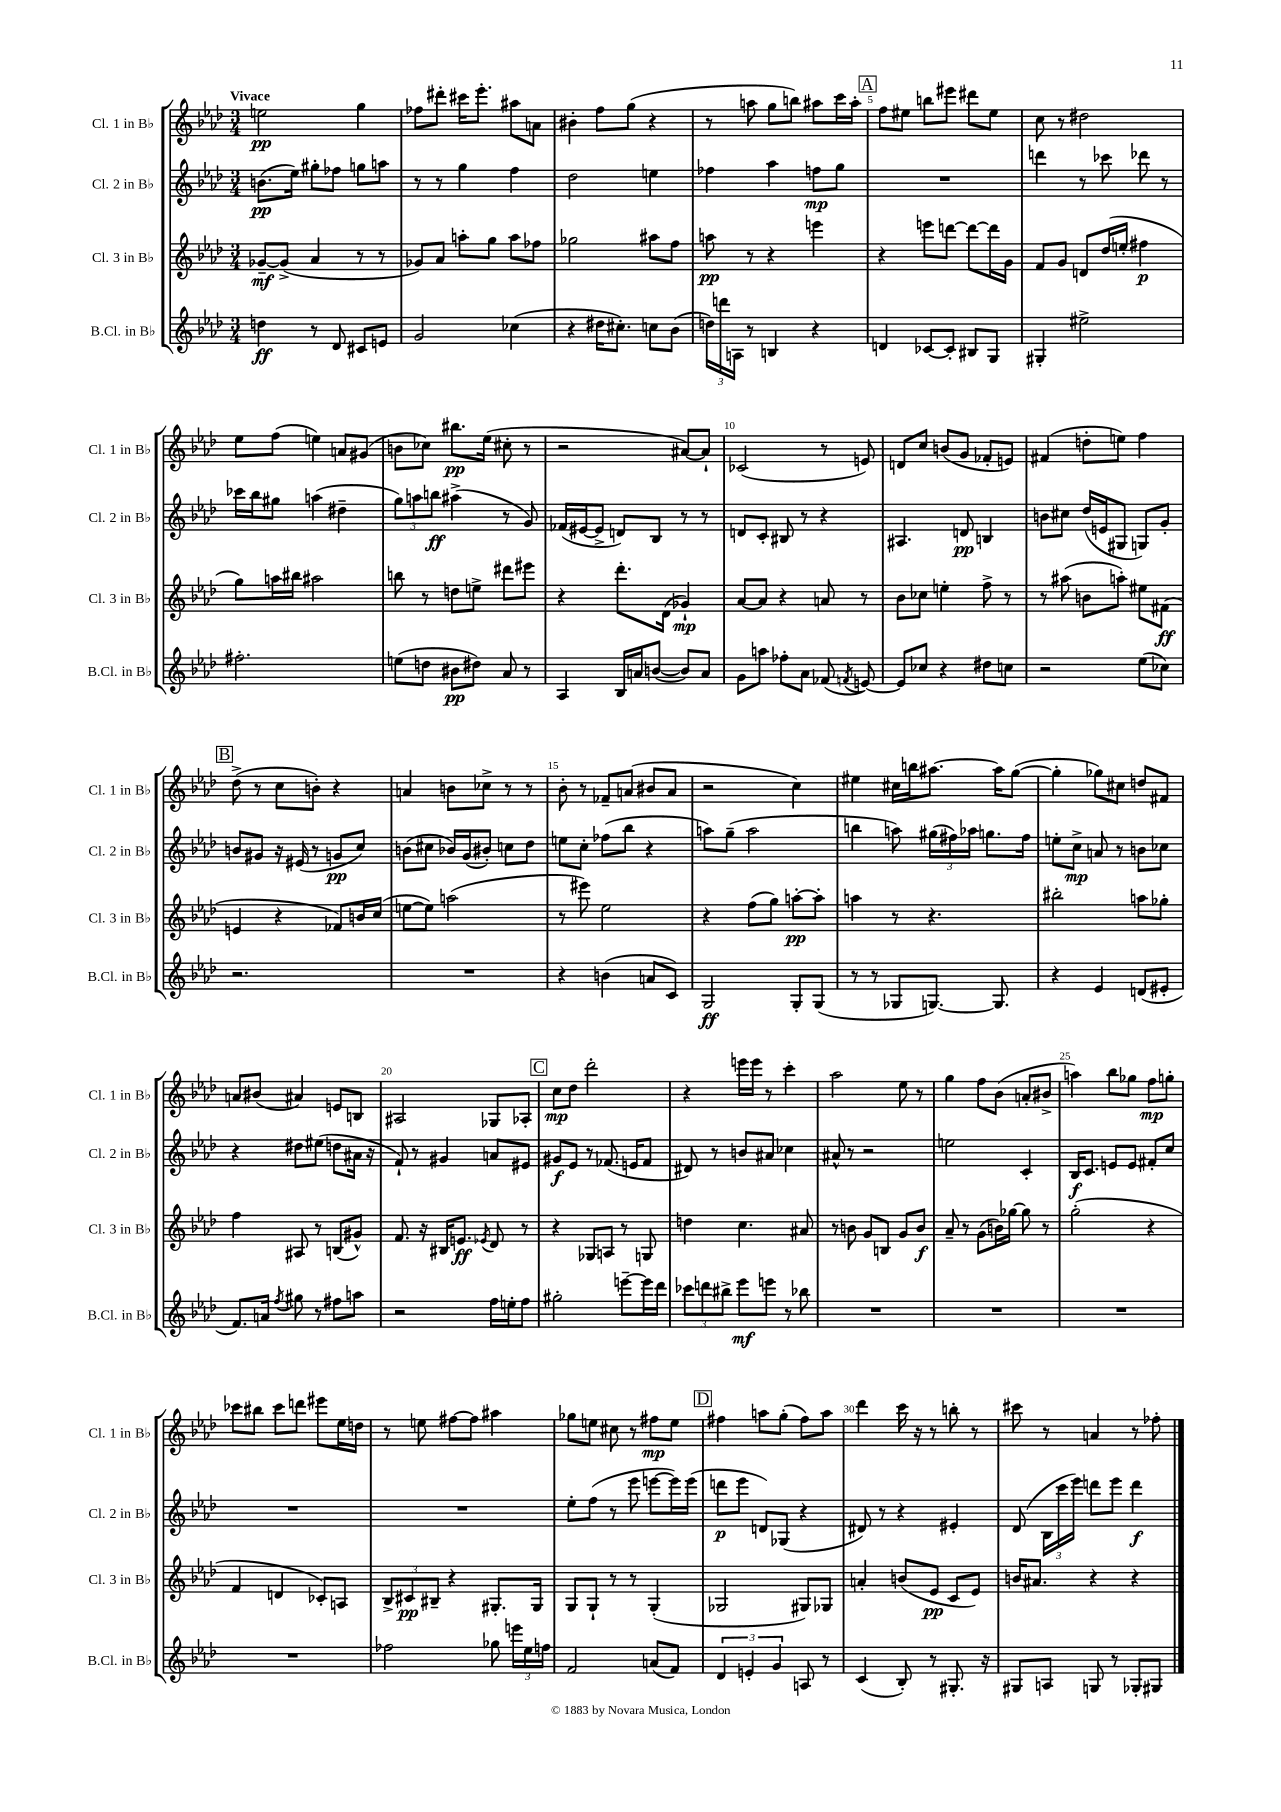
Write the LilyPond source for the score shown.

<<
\new StaffGroup <<
\new Staff = "s0" \with { instrumentName = "Cl. 1 in Bb" shortInstrumentName = "Cl. 1 in Bb" } {
    \clef treble \key aes \major \numericTimeSignature \time 3/4 \tempo "Vivace"
    \autoBeamOff e''2\pp g''4 |
    fes''8[ dis'''8]-. cis'''16[ ees'''8.]-. ais''8[ a'8] |
    bis'4-. f''8[ g''8]( r4 |
    r8 a''8 g''8[ b''8]) ais''8[ c'''16 ais''16]-. |
    \mark \markup { \box "A" } f''8[ eis''8] b''8[ eis'''8] dis'''8[ eis''8] |
    c''8 r8 dis''2 |
    ees''8[ f''8]( e''4) a'8[ gis'8]( |
    b'8[ ces''8]) bis''8.[\pp ees''16]( cis''8-. r8 |
    r2 ais'8[~) ais'8]-! |
    ces'2( r8 e'8) |
    d'8[ c''8] b'8[( g'8] fes'8[-. e'8]) |
    fis'4( d''8[-. e''8]) f''4 |
    \mark \markup { \box "B" } des''8->( r8 c''8[ b'8]-.) r4 |
    a'4 b'8[ ces''8]-> r8 r8 |
    bes'8-. r8 fes'8[-- a'8]( bis'8[ a'8] |
    r2 c''4) |
    eis''4 cis''16[ b''16 ais''8.]~ ais''16[ g''8]~( |
    g''4-. ges''8[) cis''8] d''8[ fis'8] |
    a'8[ bis'8]( ais'4) e'8[ b8] |
    ais2 ges8[ aes8]-. |
    \mark \markup { \box "C" } c''8[\mp des''8] des'''2-. |
    r4 e'''16[ e'''16] r8 c'''4-. |
    aes''2 ees''8 r8 |
    g''4 f''8[ bes'8]( a'8[-. bis'8]-> |
    a''4) bes''8[ ges''8] f''8[\mp g''8]-. |
    ces'''8[ bis''8] ces'''8[ d'''8] eis'''8[ ees''16 d''16] |
    r8 e''8 fis''8[~ fis''8] ais''4 |
    ges''8[ e''8] cis''8 r8 fis''8[\mp e''8] |
    \mark \markup { \box "D" } fis''4 a''8[ g''8]-.( fis''8[) a''8] |
    des'''4 c'''16 r16 r8 b''8-. r8 |
    cis'''8 r8 a'4 r8 fes''8-. \bar "|." |
}
\new Staff = "s1" \with { instrumentName = "Cl. 2 in Bb" shortInstrumentName = "Cl. 2 in Bb" } {
    \clef treble \key aes \major \numericTimeSignature \time 3/4
    \autoBeamOff b'8.[\pp( ees''16]) gis''8[-. fes''8] g''8[ a''8] |
    r8 r8 g''4 f''4 |
    des''2 e''4 |
    fes''4 aes''4 f''8[\mp g''8] |
    \mark \markup { \box "A" } R2. |
    d'''4 r8 ces'''8 des'''8 r8 |
    ces'''16[ bes''16 gis''8] a''4( dis''4-- |
    \tuplet 3/2 { g''8[) a''8 b''8]\ff } ais''4->( r8 g'8) |
    fes'16[( eis'16~ eis'8]-> d'8[) bes8] r8 r8 |
    d'8[ c'8]-. bis8 r8 r4 |
    ais4. d'8\pp b4 |
    b'8[ cis''8] des''16[( e'16 gis8] g8[) g'8]-. |
    \mark \markup { \box "B" } b'8[ gis'8] r16 eis'16( r8 g'8[\pp c''8]) |
    b'8[( cis''8] bes'16[) g'16( bis'8]-.) c''8[ des''8] |
    e''8[ c''8]-. fes''8[( bes''8] r4 |
    a''8[) g''8]--( a''2 |
    b''4 a''8) \tuplet 3/2 { gis''16[( fis''16) aes''16] } g''8.[ fis''16] |
    e''8[-. c''8]->\mp a'8 r8 b'8[ ces''8] |
    r4 dis''8[ eis''8]( d''8[ ais'16] r16 |
    f'8-!) r8 gis'4 a'8[ eis'8] |
    \mark \markup { \box "C" } gis'8[\f ees'8] r8 fes'8.( e'16[ fes'8] |
    dis'8) r8 b'8[ ais'8] ces''4 |
    ais'8-^ r8 r2 |
    e''2 c'4-. |
    bes16[\f c'8.] e'8[ e'8] fis'8[-. c''8] |
    R2. |
    R2. |
    ees''8[-. f''8]( r8 ees'''8 e'''8[~ e'''16) e'''16]( |
    \mark \markup { \box "D" } d'''8[\p ees'''8] d'8[) ges8]( r4 |
    dis'8) r8 r4 eis'4-. |
    des'8( \tuplet 3/2 { bes16[ c'''16 ees'''16]) } d'''8[ ees'''8] d'''4\f \bar "|." |
}
\new Staff = "s2" \with { instrumentName = "Cl. 3 in Bb" shortInstrumentName = "Cl. 3 in Bb" } {
    \clef treble \key aes \major \numericTimeSignature \time 3/4
    \autoBeamOff ges'8[~--\mf ges'8]->( aes'4 r8 r8 |
    ges'8[) aes'8] a''8[-. g''8] a''8[ fes''8] |
    ges''2 ais''8[ f''8] |
    a''8\pp r8 r4 e'''4 |
    \mark \markup { \box "A" } r4 e'''8[ d'''8]~ d'''8[~ d'''16 g'16] |
    f'8[ g'8] d'8[ des''16( e''16]-. fis''4\p |
    g''8[) a''16 bis''16] ais''2 |
    b''8 r8 d''8[ e''8]-> dis'''8[ eis'''8] |
    r4 des'''8.[-. des'16]( ges'4-!\mp) |
    aes'8[~ aes'8] r4 a'8 r8 |
    bes'8[ ces''8] e''4-. f''8-> r8 |
    r8 ais''8( b'8[ a''8]-.) eis''8[ fis'8]\ff( |
    \mark \markup { \box "B" } e'4 r4 fes'8[) b'16 c''16]( |
    e''8[~ e''8]) a''2( |
    r8 eis'''8) ees''2 |
    r4 f''8[( g''8]) a''8[~-.\pp a''8]-. |
    a''4 r8 r4. |
    bis''2-. a''8[ ges''8]-. |
    f''4 ais8 r8 b8[( gis'8]-^) |
    f'8. r16 bis16[ e'8.]\ff \acciaccatura { ees'8 } des'8 r8 |
    \mark \markup { \box "C" } r4 ges8[ a8] r8 g8 |
    d''4 c''4. ais'8 |
    r8 b'8 g'8[ b8] g'8[ b'8]\f |
    aes'8-- r8 g'8[( b'16) ges''16]~ ges''8 r8 |
    g''2-.( r4 |
    f'4 d'4 ces'8[-.) a8] |
    \tuplet 3/2 { bes8[-> cis'8\pp bis8]-- } r4 gis8.[-. gis16] |
    g8[ g8]-! r8 r8 g4-.( |
    \mark \markup { \box "D" } ges2 gis8[) ges8] |
    a'4-. b'8[( ees'8]\pp c'8[ ees'8]) |
    b'16[ ais'8.] r4 r4 \bar "|." |
}
\new Staff = "s3" \with { instrumentName = "B.Cl. in Bb" shortInstrumentName = "B.Cl. in Bb" } {
    \clef treble \key aes \major \numericTimeSignature \time 3/4
    \autoBeamOff d''4\ff r8 des'8 cis'8[ e'8] |
    g'2 ces''4( |
    r4 dis''16[ cis''8.]-.) c''8[ bes'8]( |
    \tuplet 3/2 { d''16[) d'''16 a16] } r8 b4 r4 |
    \mark \markup { \box "A" } d'4 ces'8[~ ces'8]-. bis8[ g8] |
    gis4-. eis''2-> |
    fis''2.-. |
    e''8[( d''8] bis'8[\pp dis''8]) aes'8 r8 |
    aes4 bes16[ a'16 b'8]~( b'8[) a'8] |
    g'8[ a''8] fes''8[-. aes'8] fes'8( \acciaccatura { f'8 } e'8~) |
    e'8[ ces''8] r4 dis''8[ c''8] |
    r2 ees''8[( ces''8]) |
    \mark \markup { \box "B" } r2. |
    R2. |
    r4 b'4( a'8[ c'8]) |
    g2\ff g8[-. g8]( |
    r8 r8 ges8[ g8.]~) g8. |
    r4 ees'4 d'8[( eis'8]-. |
    f'8.[) a'16] \acciaccatura { f''8 } gis''8 r8 fis''8[ a''8] |
    r2 f''16[ e''16-. f''8] |
    \mark \markup { \box "C" } gis''2-. e'''8[~-- e'''16 des'''16] |
    \tuplet 3/2 { ces'''8[ d'''8 bis''8]-> } ees'''8[\mf e'''8] r8 bes''8 |
    R2. |
    R2. |
    R2. |
    R2. |
    fes''2 ges''8 \tuplet 3/2 { e'''16[ ees''16 f''16] } |
    f'2 a'8[( f'8]) |
    \mark \markup { \box "D" } \tuplet 3/2 { des'4 e'4-. g'4 } a8 r8 |
    c'4( bes8-.) r8 gis8.-. r16 |
    gis8[ a8] g8 r8 ges8[-. gis8] \bar "|." |
}
>>
>>
\layout { \context { \Score \override BarNumber.break-visibility = ##(#f #t #t) barNumberVisibility = #(every-nth-bar-number-visible 5) } }
